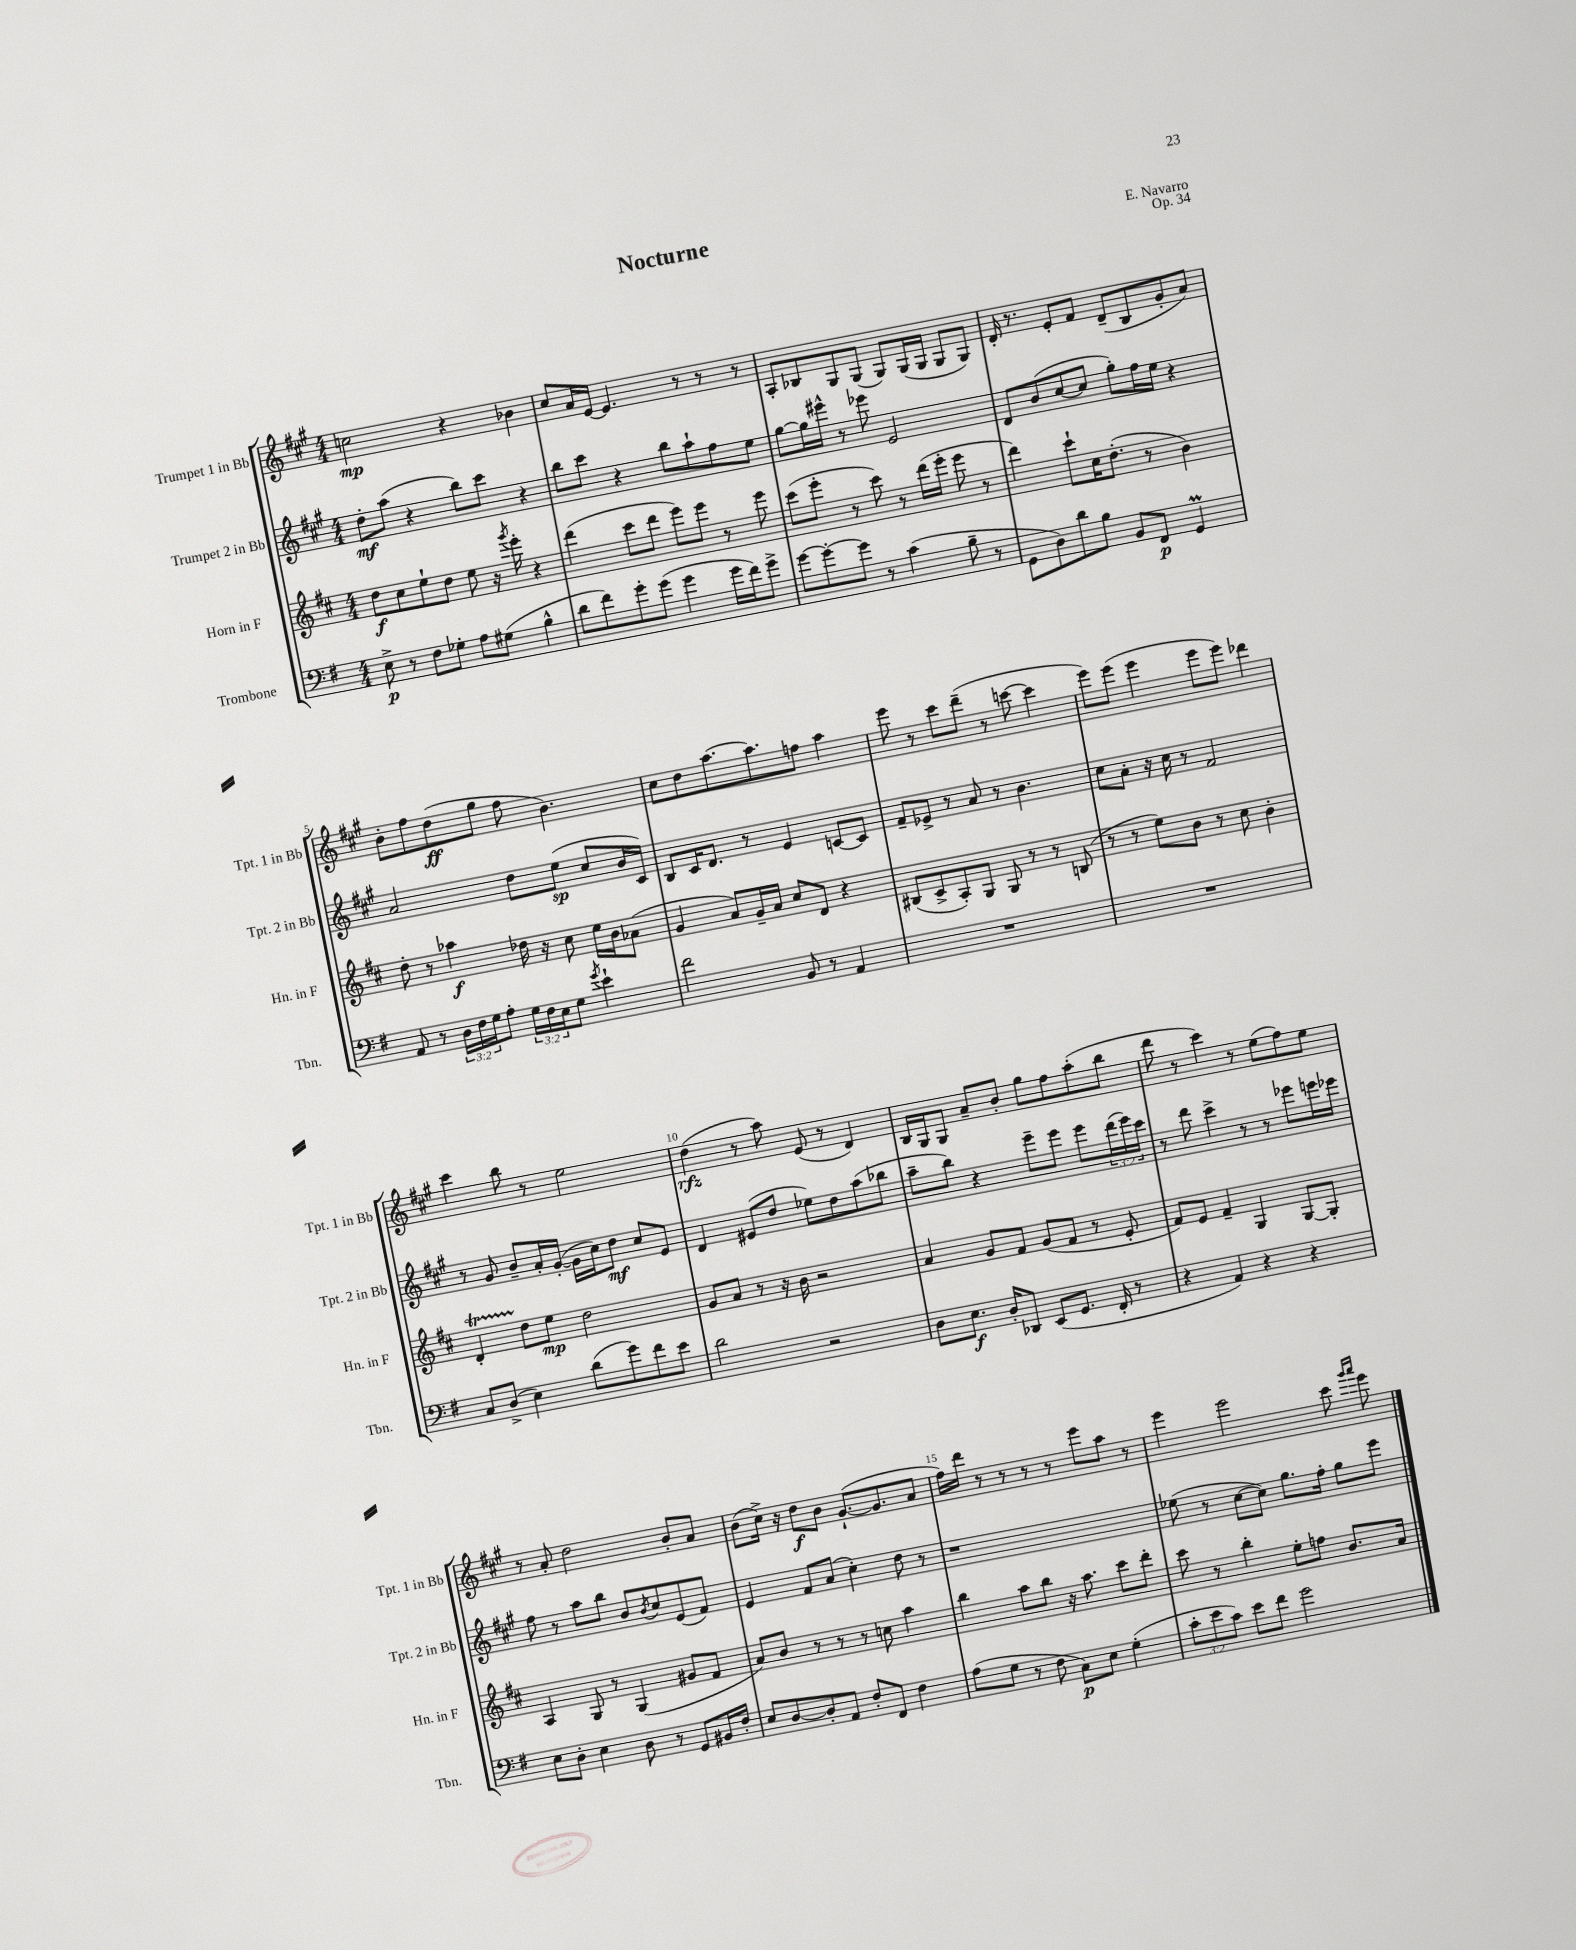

**kern	**kern	**kern	**kern
*staff4	*staff3	*staff2	*staff1
*clefF4	*clefG2	*clefG2	*clefG2
*k[f#]	*k[f#c#]	*k[f#c#g#]	*k[f#c#g#]
*M4/4	*M4/4	*M4/4	*M4/4
8E^\	8dd\L	8dd'\L	2cc\
8r	8cc#\	(8aa\J	.
8F#\L	8ee`\	4r	.
8G-'\J	8dd\J	.	.
8A\L	8ee\	8bb\L)	4r
(8G#\J	16r	8ccc#\J	.
.	8qggg/	.	.
.	16eee'\	.	.
4B^^\	4r	4r	4b-\
=	=	=	=
8d\L	(4ddd\	8bb\L	8cc#/L
8f#\)	.	8ccc#\J	16a/L
.	.	.	[16e/JJ
8g'\	8ccc#\L	4r	4.e/]
(8g\J	8ddd\J	.	.
4g\	8eee\L)	8bb\L	.
.	8eee\J	8aa`\	8r
16g\LL	8r	8ff#\	8r
16f#\J)	.	.	.
8g^\J	8eee\	8ee\J	8r
=	=	=	=
[8g\L	(8ccc#\L	[8gg#\L	8A'/L
8g'\_	8eee'\J	16gg#\]L	8B-/
.	.	16eee#^^\JJ	.
8g\]J	8r	8r	8G#/
8r	8ccc#\)	8eee-\	(8G#/J
(4c\	8r	2e/	8G#/L)
.	(16ddd\LL	.	(16G#/L
.	16eee'\JJ	.	16G#/JJ
8B~\	8eee\	.	8G#/L
8r	8r	.	8G#/J)
=	=	=	=
8GG\L	4ddd\)	8d/L	16d'/
.	.	.	8.r
8D\)	.	(8b/	.
8d\	8ccc#`\L	[8cc#/	8e'/L
8B\J	16cc#\K	8cc#/]J	8f#/J
.	(8.dd'\J	.	.
8BB/L	.	8gg#'\L)	(8d~/L
8FF#/J	8r	16ff#\L	8B/
.	.	16ee\JJ	.
4GG/	4b\)	4r	8g#'/
.	.	.	8a/J)
=	=	=	=
8AA/	8dd'\	2a/	8b'\L
8r	8r	.	8ff#\
24D\LL	4aa-\	.	(8dd\
24F#\	.	.	.
24G\J	.	.	.
8A'\J	.	.	8gg#\J
24G\LL	16dd-\	8dd\L	8ff#\
24F#\	.	.	.
.	16r	.	.
24E\J	.	.	.
8G\J	8cc#\	(8ee\J	4.b\)
8qg/	.	.	.
4e`\	16ee\LL	8cc#/L	.
.	16b\J	.	.
.	(8a-\J	16b/L	.
.	.	16c#/JJ)	.
=	=	=	=
2f#\	4g/	8B/L	8cc#\L
.	.	16c#/K	8dd\
.	.	8.d/J	.
.	8a/L)	.	[8.aa\
.	16g~/L	8r	.
.	16a/JJ	.	8.aa\]
8BB/	8cc#/L	4e/	.
8r	8d/J	.	8ff\J
4AA/	4r	[8c/L	4aa\
.	.	8c/]J	.
=	=	=	=
1r	(8B#/L	8f#~/L	8eee\
.	8c#^/	8e-^/J	8r
.	8A'/)	8r	8ccc#\L
.	8G/J	8a/	(8ddd~\J
.	8G/	8r	8r
.	8r	4.b\	[8ccc\
.	8r	.	4ccc\]
.	(8B/	.	.
=	=	=	=
1r	8r	8cc#\L	8eee\L)
.	8r	8a'\J	(8eee\J
.	8ee\L)	16r	4eee\
.	.	16cc#\	.
.	8b\J	8r	.
.	8r	2f#/	8eee\L
.	8cc#\	.	8eee\J)
.	4b'\	.	4ddd-\
=	=	=	=
8C/L	4d'/	8r	4ccc#\
(8D^/J	.	8g#/	.
4E\)	8dd\L	8b~/L	8bb\
.	8ee\J	16a'/L	8r
.	.	([16g#'/JJ	.
(8d\L	2dd\	16g#\]LL	2ee\
.	.	16cc#\J)	.
8g\)	.	8dd\J	.
8f#\	.	8cc#/L	.
8e\J	.	8e/J	.
=	=	=	=
2d\	8g/L	4d/	(4dd\
.	8a/J	.	.
.	8r	(8e#/L	8r
.	16r	8dd/J	8aa\)
.	16b\	.	.
2r	2r	8ee-\L)	(8e/
.	.	8dd\	8r
.	.	(8aa\	4d/)
.	.	8bb-\J	.
=	=	=	=
8D\L	4a/	8aa~\L	16B/LL
.	.	.	16G#/J
8.E\J	.	8bb\J)	8G#/J
.	8g/L	4r	8a~/L
16D'/LK	.	.	.
8DD-/J	8f#/J	.	8b'/J
(8EE/L	(8g/L	8eee~\L	8gg#\L
8.GG/J	8f#/J	8eee\J	8ff#\
.	8r	8eee\L	(8aa'\
16FF#'/	.	.	.
8r	8e'/	(24ddd\L	8bb\J
.	.	24eee\)	.
.	.	24ccc#\JJ	.
=	=	=	=
4r	8f#/L)	8r	8ddd\
.	8e/J	8ddd\	8r
4AA/)	4f#~/	4ccc#^\	4ccc#\)
4r	4G/	8r	8r
.	.	8r	(8ee\L
4r	[8G/L	8eee-\L	8ff#\)
.	8G'/]J	16eee\L	8ee\J
.	.	16eee-\JJ	.
=	=	=	=
8E\L	4A/	8ff#\	8r
8D'\J	.	8r	8a'/
4E\	8G/	8aa\L	2dd\
.	8r	8bb\J	.
8D\	(4G/	8b/L	.
.	.	8qb/	.
8r	.	8cc#/	.
8GG/L	8g#/L	(8e/	8b'/L
16BB#/L	8f#/J	8f#/J)	8a/J
16F#'/JJ	.	.	.
=	=	=	=
8E/L	8a/L)	4e/	(8b\L
[8D/	8b/J	.	16cc#^\Jk)
.	.	.	16r
8D'/]	8r	8f#/L	8dd\L
8AA/J	8r	(8a/J	8b\J
8F#'/L	8r	4cc#'\)	([8.g#`/L
8FF#/J	8cc\	.	.
.	.	.	8.g#/]
4F#\	4aa\	8dd\	.
.	.	8r	8a/J
=	=	=	=
(8A\L	4bb\	1r	16ff#\LL)
.	.	.	16ddd\JJ
8G\J	.	.	8r
8r	8aa\L	.	8r
8F#\	8bb\J	.	8r
8C\L)	16r	.	8r
.	8.aa\	.	.
8E\J	.	.	8eee\L
(4G'\	8ccc#\L	.	8aa\J
.	8ddd'\J	.	8r
=	=	=	=
12c'\L	8ccc#\	(8ee-\	4eee\
12e\	.	.	.
.	8r	8r	.
12c\J)	.	.	.
8e\L	4bb'\	[8cc#\L	2eee\
8f#\J	.	8cc#\]J)	.
2g\	8ee'\L	8.gg#\L	.
.	8ff\J	.	.
.	.	16ff#'\Jk	.
.	8.b/L	8gg#\L	8ccc#\
.	.	.	16qqggg#/LL
.	.	.	16qqaaa/JJ
.	.	8eee\J	8eee\
.	16a/Jk	.	.
==	==	==	==
*-	*-	*-	*-
